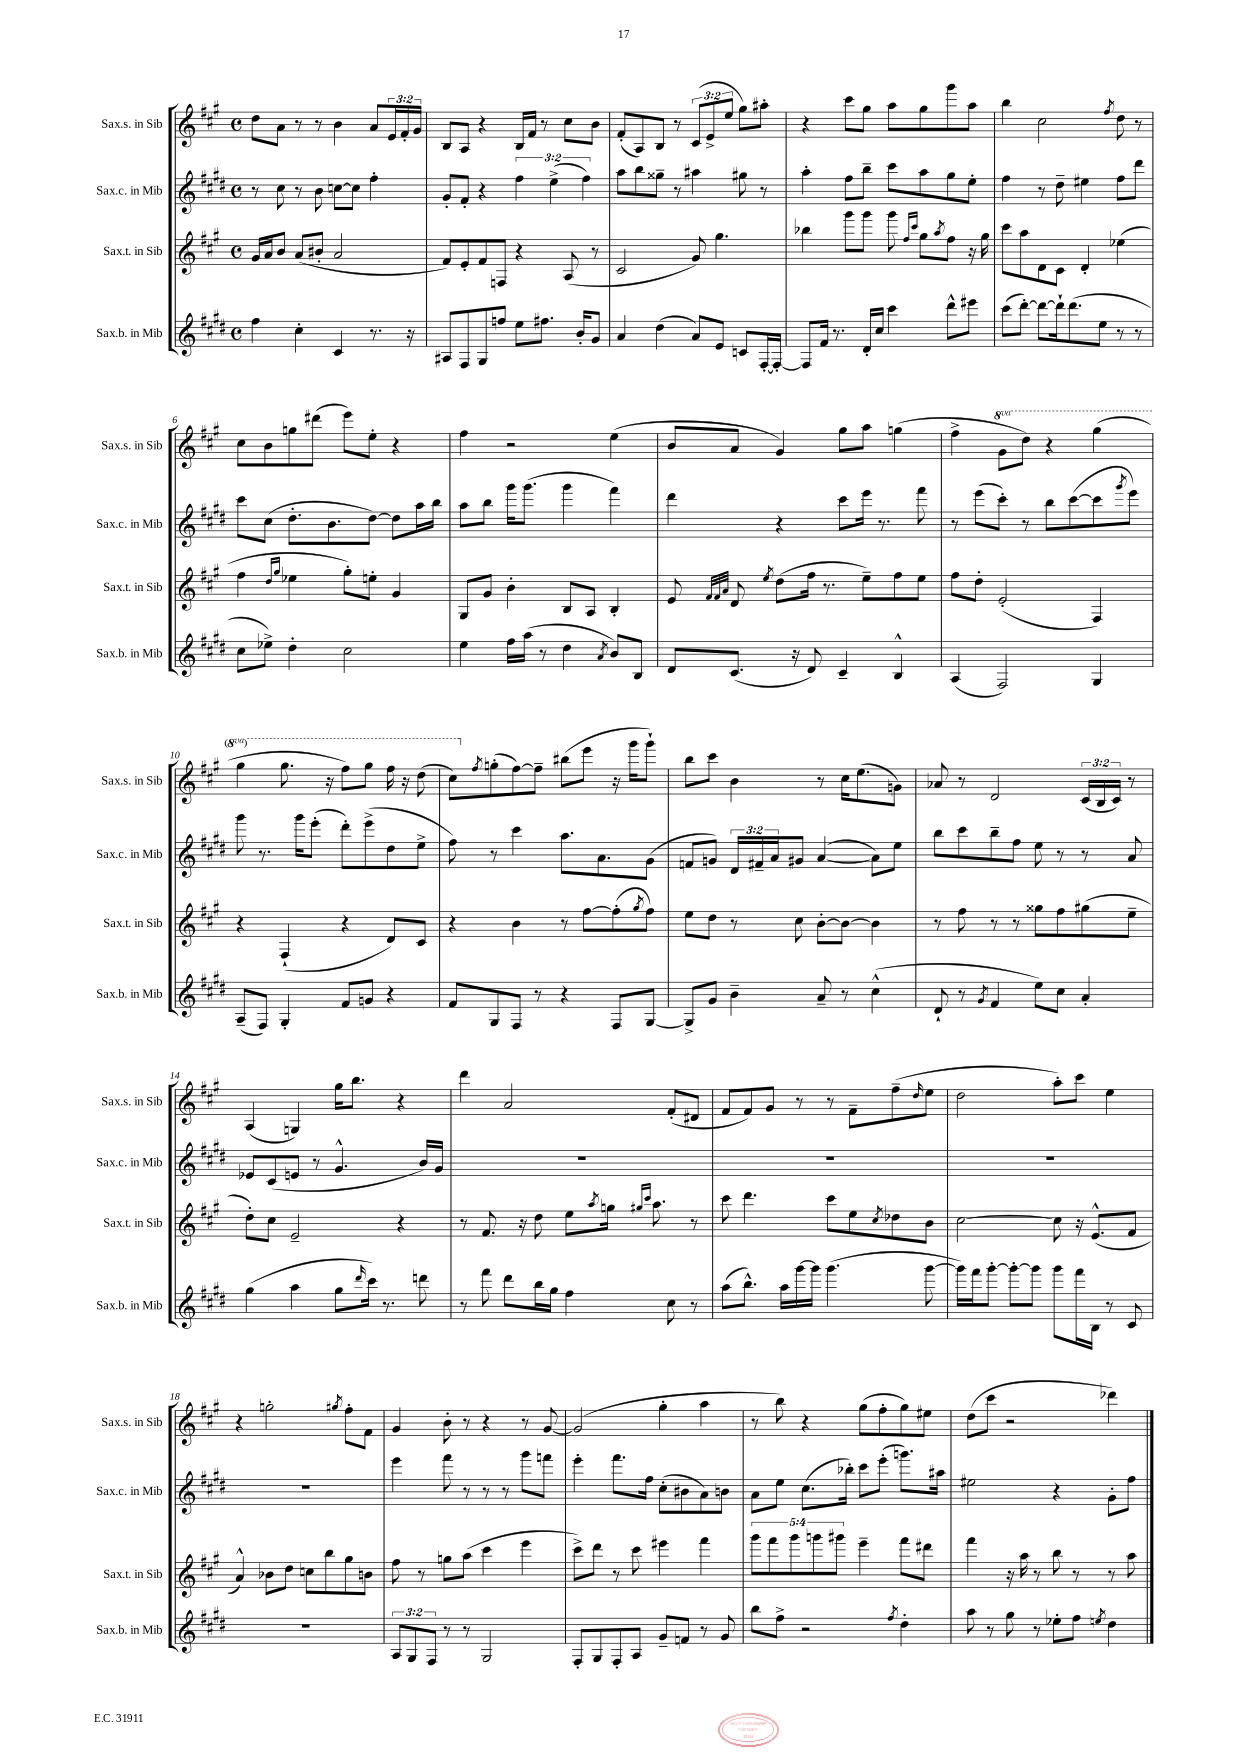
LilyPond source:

<<
\new StaffGroup <<
\new Staff = "s0" \with { instrumentName = "Sax.s. in Sib" shortInstrumentName = "Sax.s. in Sib" } {
    \clef treble \key a \major \defaultTimeSignature \time 4/4 \override Staff.TupletNumber.text = #tuplet-number::calc-fraction-text \set Staff.ottavationMarkups = #ottavation-simple-ordinals
    d''8 a'8 r8 r8 b'4 a'8 \tuplet 3/2 { e'16 fis'16-. gis'16 } |
    b8 a8 r4 b16 fis'16 r8 cis''8 b'8 |
    fis'8-.( a8) b8 r8 \tuplet 3/2 { cis'8( e'8-> e''8 } gis''8) ais''8-. |
    r4 cis'''8 gis''8 a''8 gis''8 gis'''8 a''8 |
    b''4 cis''2 \acciaccatura { fis''8 } d''8 r8 |
    cis''8 b'8 g''8 dis'''8( e'''8) e''8-. r4 |
    fis''4 r2 e''4( |
    b'8 a'8 gis'4) gis''8 a''8 g''4( |
    fis''4-> \ottava #1 gis''8 d'''8) r4 gis'''4( |
    gis'''4 gis'''8. r16 fis'''8) gis'''8 fis'''16 r16 d'''8( |
    cis'''8) \ottava #0 \acciaccatura { fis''8 } g''8-.( fis''8~) fis''8-- bis''8( e'''8 r16 gis'''16 gis'''8-!) |
    b''8 cis'''8 b'4 r8 cis''16 e''8.( g'8) |
    aes'8 r8 d'2 \tuplet 3/2 { cis'16( b16 cis'16) } r8 |
    a4( g4) gis''16 b''8. r4 |
    d'''4 a'2 fis'8-.( dis'8 |
    fis'8 fis'8) gis'8 r8 r8 fis'8-- fis''8--( \grace { d''16 } e''8 |
    d''2 a''8-.) cis'''8 e''4 |
    r4 g''2-. \acciaccatura { gis''8 } fis''8-. fis'8 |
    gis'4 b'8-. r8 r4 r8 gis'8~ |
    gis'2( gis''4-. a''4 |
    r8 b''8) r4 gis''8( fis''8-. gis''8) eis''8 |
    d''8( cis'''8 r2 des'''4) \bar "|." |
}
\new Staff = "s1" \with { instrumentName = "Sax.c. in Mib" shortInstrumentName = "Sax.c. in Mib" } {
    \clef treble \key e \major \defaultTimeSignature \time 4/4 \override Staff.TupletNumber.text = #tuplet-number::calc-fraction-text
    r8 cis''8 r8 b'8 c''8~ c''8 fis''4-. |
    gis'8-. fis'8-. r4 \tuplet 3/2 { fis''4 e''4->( fis''4) } |
    a''8 b''8 gisis''8-- r8 ais''4 gis''8 r8 |
    a''4-. fis''8 b''8-- cis'''8 a''8 gis''8 e''8-. |
    fis''4 r8 dis''8-- eis''4 fis''8 dis'''8 |
    cis'''8 cis''8( dis''8.-. b'8. dis''8~) dis''8 a''16 b''16 |
    a''8 b''8 gis'''16 gis'''8.( gis'''4 fis'''4) |
    dis'''4 r4 cis'''8 e'''16 r8. fis'''8 |
    r8 e'''8( cis'''8-.) r8 b''8 cis'''8~( cis'''8 \acciaccatura { gis'''8 } e'''8) |
    gis'''8 r8. gis'''16 e'''8-.( dis'''8-.) e'''8->( dis''8 e''8-> |
    fis''8) r8 cis'''4 a''8. a'8. gis'8( |
    f'8 g'8) \tuplet 3/2 { dis'16 fis'16-- a'16 } gis'8 a'4~( a'8) e''8 |
    b''8 cis'''8 b''8-- fis''8 e''8 r8 r8 a'8 |
    ees'8 cis'8( e'8 r8 gis'4.-^ b'16) gis'16 |
    R1 |
    R1 |
    R1 |
    R1 |
    e'''4 fis'''8 r8 r8 r8 gis'''8 f'''8 |
    e'''4-. fis'''8. fis''16 cis''8-.( bis'8 a'8) b'8 |
    a'8 e''8 cis''8.( bes''16-.) cis'''8 e'''8-.( g'''8.) ais''16 |
    eis''2 r4 gis'8-. fis''8 \bar "|." |
}
\new Staff = "s2" \with { instrumentName = "Sax.t. in Sib" shortInstrumentName = "Sax.t. in Sib" } {
    \clef treble \key a \major \defaultTimeSignature \time 4/4 \override Staff.TupletNumber.text = #tuplet-number::calc-fraction-text
    gis'16 a'16 b'8 a'8( bis'8-. a'2 |
    fis'8) e'8-. fis'8 f8 r4 a8( r8 |
    cis'2 gis'8) gis''4. |
    bes''4 gis'''8 gis'''8 gis'''8 \grace { fis''16 cis'''16 } gis''8 \acciaccatura { a''8 } fis''8 r16 gis''16 |
    cis'''8 a''8 d'8 cis'8 d'4-. ees''4( |
    fis''4 \grace { d''16 gis''16 } ees''4 gis''8-.) e''8-. gis'4 |
    gis8 gis'8 b'4-. b8 a8 b4-. |
    e'8 \grace { fis'32 fis'32 a'32 } d'8 \acciaccatura { e''8 } d''8( fis''16 r8. e''8--) fis''8 e''8 |
    fis''8 d''8-. e'2-.( fis4) |
    r4 fis4-!( r4 d'8) cis'8 |
    r4 b'4 r8 fis''8~ fis''8-.( \acciaccatura { gis''8 } fis''8) |
    e''8 d''8 r8 cis''8 b'8~-. b'8~ b'4 |
    r8 fis''8 r8 r8 gisis''8 fis''8 gis''8( e''8-- |
    d''8-.) cis''8 e'2-- r4 |
    r8 fis'8. r16 d''8 e''8 \acciaccatura { a''8 } g''16 \grace { gis''16 cis'''16 } a''8. r8 |
    cis'''8 d'''4. cis'''8 e''8 \acciaccatura { cis''8 } des''8 b'8 |
    cis''2~ cis''8 r16 e'8.-^( fis'8 |
    a'4-^) bes'8 d''8 c''8 b''8 gis''8 b'8 |
    fis''8 r8 g''8 a''8( cis'''4 e'''4 |
    cis'''8->) d'''8 r8 cis'''8 eis'''4 fis'''4 |
    \tuplet 5/4 { gis'''8 fis'''8 gis'''8 g'''8 gis'''8 } e'''4-- fis'''8 dis'''8 |
    fis'''4 r16 a''16 r8 b''8 r8 r8 a''8 \bar "|." |
}
\new Staff = "s3" \with { instrumentName = "Sax.b. in Mib" shortInstrumentName = "Sax.b. in Mib" } {
    \clef treble \key e \major \defaultTimeSignature \time 4/4 \override Staff.TupletNumber.text = #tuplet-number::calc-fraction-text
    fis''4 cis''4-. cis'4 r8. r16 |
    ais8 fis8 gis8 f''8 e''8 fis''8. b'16-. gis'8 |
    a'4 dis''4( a'8) e'8 c'8 fis16~-. fis16~-. |
    fis8 fis'16 r8. dis'16-. cis''16 cis'''4 dis'''8-^ eis'''8 |
    cis'''8( dis'''8~-.) dis'''8~ dis'''16-! dis'''8.( e''8 r8 r8 |
    cis''8 ees''8->) dis''4-. cis''2 |
    e''4 fis''16 a''16( r8 dis''4 \acciaccatura { a'8 } b'8) b8 |
    dis'8 cis'8.( r16 dis'8) cis'4-- b4-^ |
    a4( fis2) gis4 |
    a8--( fis8) gis4-. fis'8 g'8 r4 |
    fis'8 gis8 fis8 r8 r4 fis8 gis8~ |
    gis8-> gis'8 b'4-- a'8-- r8 cis''4-^( |
    dis'8-! r8 \acciaccatura { gis'8 } fis'4 e''8) cis''8 a'4-. |
    gis''4( a''4 gis''8 \grace { dis'''16 } cis'''16) r8. d'''8 |
    r8 fis'''8 dis'''8 b''16 gis''16 fis''4 cis''8 r8 |
    a''8( b''8.-^) a''16 gis'''16~ gis'''16 gis'''4.( gis'''8~ |
    gis'''16) fis'''16 gis'''8~-. gis'''8~-. gis'''8 gis'''8 fis'''16 b16 r8 cis'8 |
    R1 |
    \tuplet 3/2 { a8 gis8 fis8 } r8 r8 gis2 |
    fis8-. gis8 fis8-. a8 gis'8-- f'8 r8 gis'8 |
    b''8 fis''8-> r2 \acciaccatura { fis''8 } dis''4-. |
    a''8 r8 gis''8 r8 ees''8-. fis''8 \acciaccatura { e''8 } dis''4 \bar "|." |
}
>>
>>
